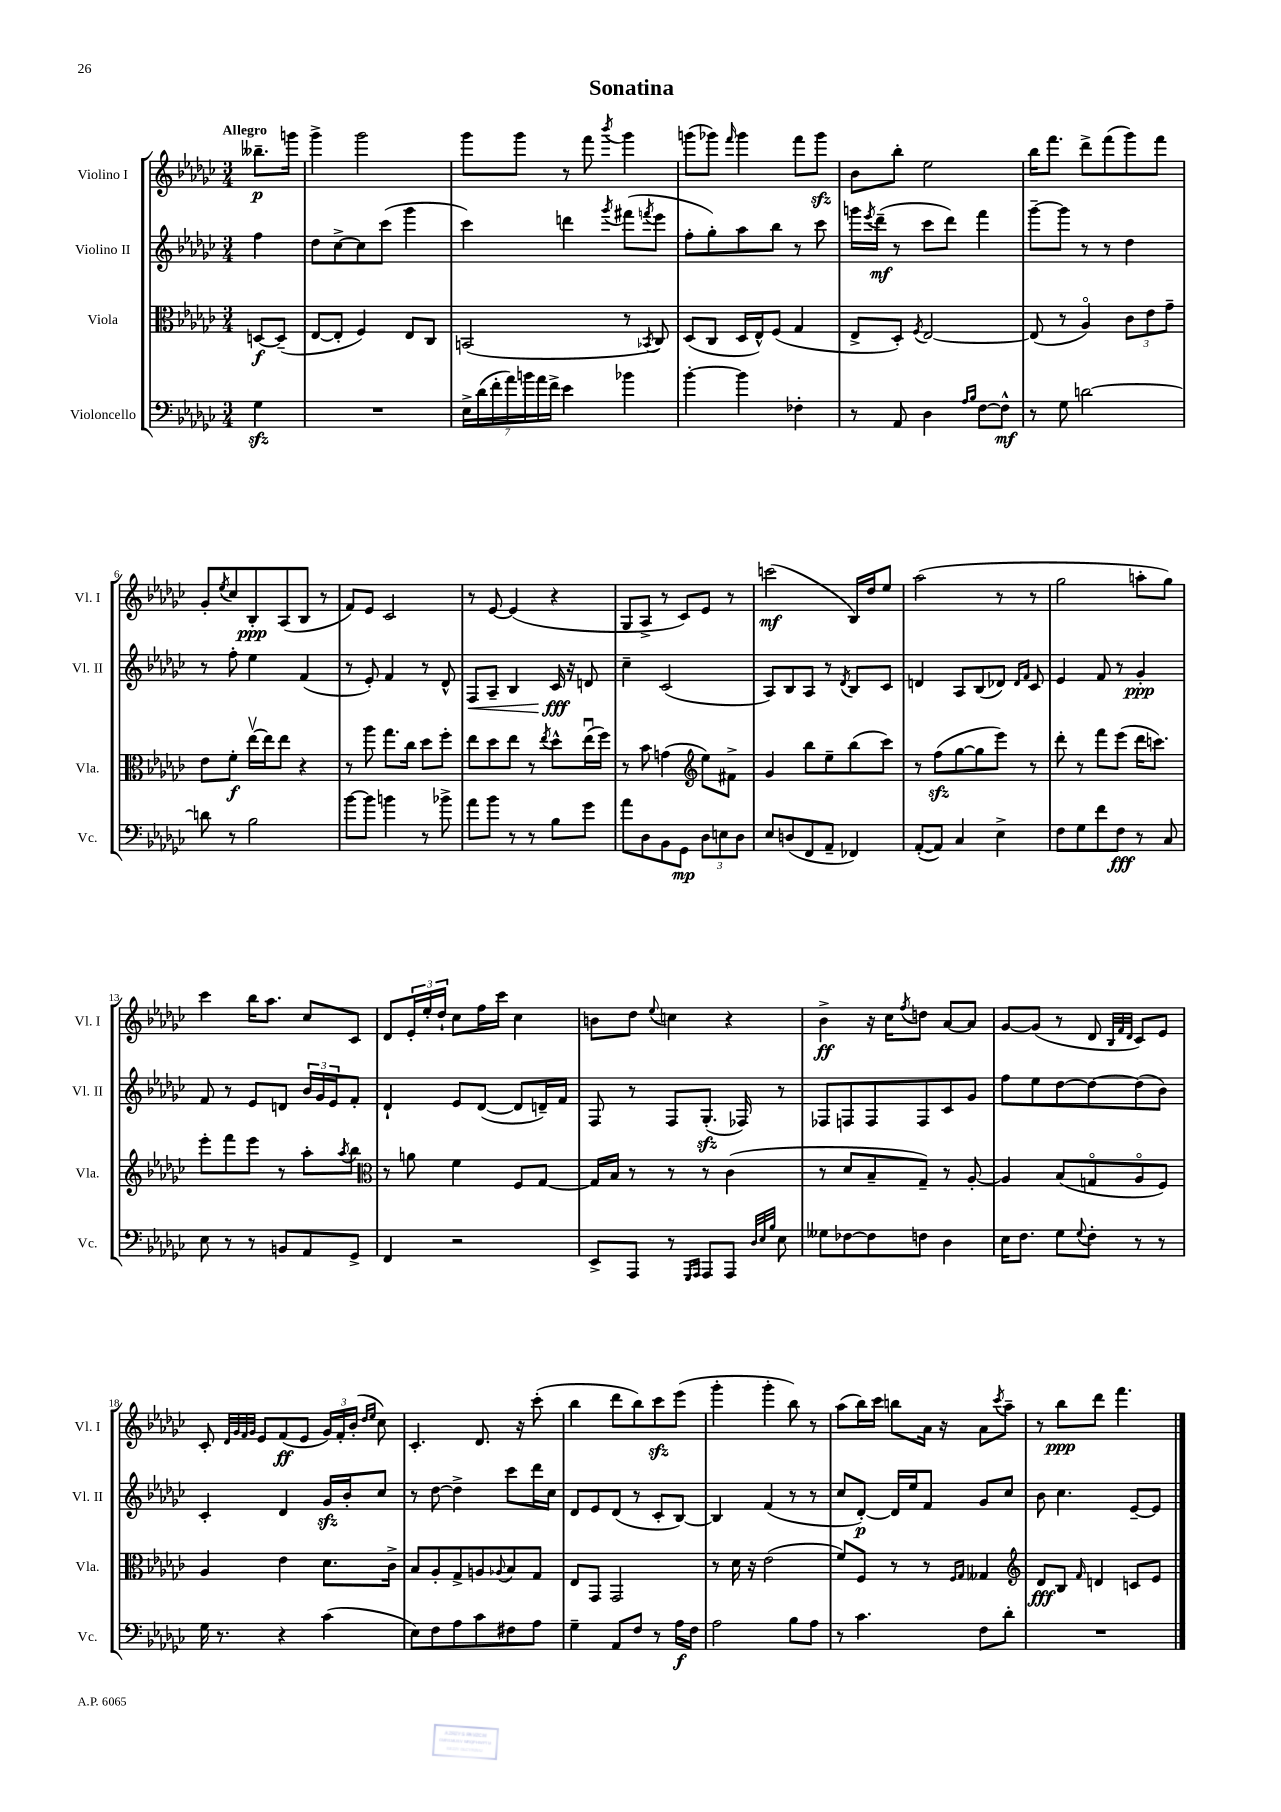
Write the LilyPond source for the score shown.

\header { title = "Sonatina" }
<<
\new StaffGroup <<
\new Staff = "s0" \with { instrumentName = "Violino I" shortInstrumentName = "Vl. I" } {
    \clef treble \key ges \major \numericTimeSignature \time 3/4 \partial 4 \tempo "Allegro"
    beses''8.--\p g'''16 |
    ges'''4-> ges'''2 |
    ges'''8 ges'''8 r8 f'''8 \acciaccatura { bes'''8 } ges'''4 |
    g'''8( ges'''8) \grace { f'''16 } ges'''4 f'''8 ges'''8\sfz |
    bes'8 bes''8-. ees''2 |
    bes''16 f'''8. des'''8-> f'''8( ges'''8) f'''8 |
    ges'8-. \acciaccatura { ees''8 } ces''8 bes8-.\ppp aes8( bes8 r8 |
    f'8) ees'8 ces'2 |
    r8 ees'8~ ees'4( r4 |
    ges8 aes8-> r8 ces'8) ees'8 r8 |
    c'''2\mf( bes16) des''16 ees''8 |
    aes''2( r8 r8 |
    ges''2 a''8-. ges''8) |
    ces'''4 bes''16 aes''8. ces''8 ces'8 |
    des'8 \tuplet 3/2 { ees'16-. ees''16-. des''16-! } ces''8 f''16 ces'''16 ces''4 |
    b'8 des''8 \appoggiatura { ees''8 } c''4 r4 |
    bes'4->\ff r16 ces''16 \acciaccatura { f''8 } d''8 aes'8~ aes'8 |
    ges'8~ ges'8( r8 des'8 \grace { bes32 f'32 des'32 } ces'8) ees'8 |
    ces'8-. \grace { des'32 ges'32 f'32 ges'32 } ees'8 f'8\ff( ees'8 \tuplet 3/2 { ges'16) f'16-. bes'16-.( } \grace { des''16 ees''16 } ces''8) |
    ces'4.-. des'8. r16 ces'''8-.( |
    bes''4 des'''8 bes''8) ces'''8\sfz ees'''8( |
    ges'''4-. ges'''4-. bes''8) r8 |
    aes''8( bes''16) ces'''16 b''8 aes'16 r16 aes'8 \acciaccatura { ces'''8 } aes''8-- |
    r8 bes''8\ppp des'''8 f'''4. \bar "|." |
}
\new Staff = "s1" \with { instrumentName = "Violino II" shortInstrumentName = "Vl. II" } {
    \clef treble \key ges \major \numericTimeSignature \time 3/4 \partial 4
    f''4 |
    des''8 ces''8~-> ces''8 ces'''8( ges'''4 |
    ces'''4) d'''4 \acciaccatura { ges'''8 } fis'''8( \acciaccatura { f'''8 } ees'''8 |
    f''8-. ges''8-.) aes''8 bes''8 r8 ces'''8 |
    g'''16 \acciaccatura { ees'''8 } des'''16--\mf( r8 ces'''8 des'''8) f'''4 |
    ges'''8~-- ges'''8 r8 r8 des''4 |
    r8 f''8-. ees''4 f'4( |
    r8 ees'8-.) f'4 r8 des'8-^ |
    f8\< aes8-- bes4 ces'16\fff\! r16 d'8 |
    ces''4-- ces'2( |
    aes8) bes8 aes8 r8 \acciaccatura { des'8 } bes8 ces'8 |
    d'4 aes8 bes8( des'8) \grace { des'16 f'16 } ces'8 |
    ees'4 f'8 r8 ges'4-.\ppp |
    f'8 r8 ees'8 d'8 \tuplet 3/2 { bes'16 ges'16 ees'16 } f'8-. |
    des'4-! ees'8 des'8~( des'8 d'16--) f'16 |
    f8 r8 f8 ges8.-.\sfz( fes16) r8 |
    fes8 f8 f8 f8 ces'8 ges'8 |
    f''8 ees''8 des''8~ des''8~ des''8( bes'8) |
    ces'4-. des'4 ges'16\sfz bes'16-. ces''8 |
    r8 des''8~ des''4-> ces'''8 des'''16 ces''16 |
    des'8 ees'8 des'8( r8 ces'8-. bes8~) |
    bes4 f'4( r8 r8 |
    ces''8 des'8~-.\p) des'16 ees''16 f'8 ges'8 ces''8 |
    bes'8 ces''4. ees'8~-- ees'8 \bar "|." |
}
\new Staff = "s2" \with { instrumentName = "Viola" shortInstrumentName = "Vla." } {
    \clef alto \key ges \major \numericTimeSignature \time 3/4 \partial 4
    d8~\f d8--( |
    ees8~ ees8-. f4) ees8 ces8 |
    b,2( r8 \acciaccatura { bes,8 } ces8) |
    des8( ces8 des16 ees16-^) f8( ges4 |
    ees8-> des8-.) \acciaccatura { f8 } ees2~ |
    ees8( r8 aes4\flageolet) \tuplet 3/2 { ces'8 ees'8 ges'8-- } |
    ees'8 f'8-.\f ees''16~\upbow ees''16 ees''8 r4 |
    r8 aes''8 ges''8. ces''16 des''8 f''8-. |
    ees''8 des''8 ees''8 r8 \acciaccatura { ees''8 } des''8-^ ees''16\downbow( f''16) |
    r8 bes'8 g'4( \clef treble ees''8) fis'8-> |
    ges'4 bes''8 ees''8-- bes''8( ces'''8) |
    r8 f''8\sfz( ges''8~ ges''8 ees'''8) r8 |
    des'''8-. r8 f'''8 ees'''8( des'''16 c'''8.) |
    ees'''8-. f'''8 ees'''8 r8 aes''8-. \acciaccatura { aes''8 } bes''8 |
    \clef alto r8 a'8 f'4 f8 ges8~ |
    ges16 bes16 r8 r8 r8 ces'4( |
    r8 des'8 bes8-- ges8--) r8 aes8~-. |
    aes4 bes8( g8\flageolet aes8\flageolet f8) |
    aes4 ees'4 des'8. ces'16-> |
    bes8 aes8-. ges8-> a8 \appoggiatura { aes8 } bes8 ges8 |
    ees8 ges,8 ges,2 |
    r8 des'16 r16 ees'2( |
    f'8) f8 r8 r8 \grace { f16 ges16 } geses4 |
    \clef treble des'8\fff bes8 \grace { f'16 } d'4 c'8 ees'8 \bar "|." |
}
\new Staff = "s3" \with { instrumentName = "Violoncello" shortInstrumentName = "Vc." } {
    \clef bass \key ges \major \numericTimeSignature \time 3/4 \partial 4
    ges4\sfz |
    R2. |
    \tuplet 7/4 { ees16-> des'16( f'16-. aes'16) b'16 aes'16 f'16-> } ees'4 bes'4 |
    bes'4~-. bes'4 fes4-. |
    r8 aes,8 des4 \grace { aes16 bes16 } f8~ f8-^\mf |
    r8 ges8 d'2~ |
    d'8 r8 bes2 |
    bes'8~ bes'8 b'4 r8 bes'8-> |
    aes'8 bes'8 r8 r8 bes8 ges'8 |
    aes'8 des8 bes,8 ges,8\mp \tuplet 3/2 { des8 e8 des8 } |
    ees8 d8( f,8 aes,8-- fes,4) |
    aes,8~-.( aes,8) ces4 ees4-> |
    f8 ges8 f'8 f8\fff r8 ces8 |
    ees8 r8 r8 b,8 aes,8 ges,8-> |
    f,4 r2 |
    ees,8-> aes,,8 r8 \grace { ges,,16 aes,,16 } aes,,8 aes,,8 \grace { des32 ees32 bes32 } ees8 |
    geses8 fes8~ fes8 f8 des4 |
    ees16 f8. ges8 \appoggiatura { ges8 } f8-. r8 r8 |
    ges16 r8. r4 ces'4( |
    ees8) f8 aes8 ces'8 fis8 aes8 |
    ges4-- aes,8 f8 r8 aes16\f f16 |
    aes2 bes8 aes8 |
    r8 ces'4. f8 des'8-. |
    R2. \bar "|." |
}
>>
>>
